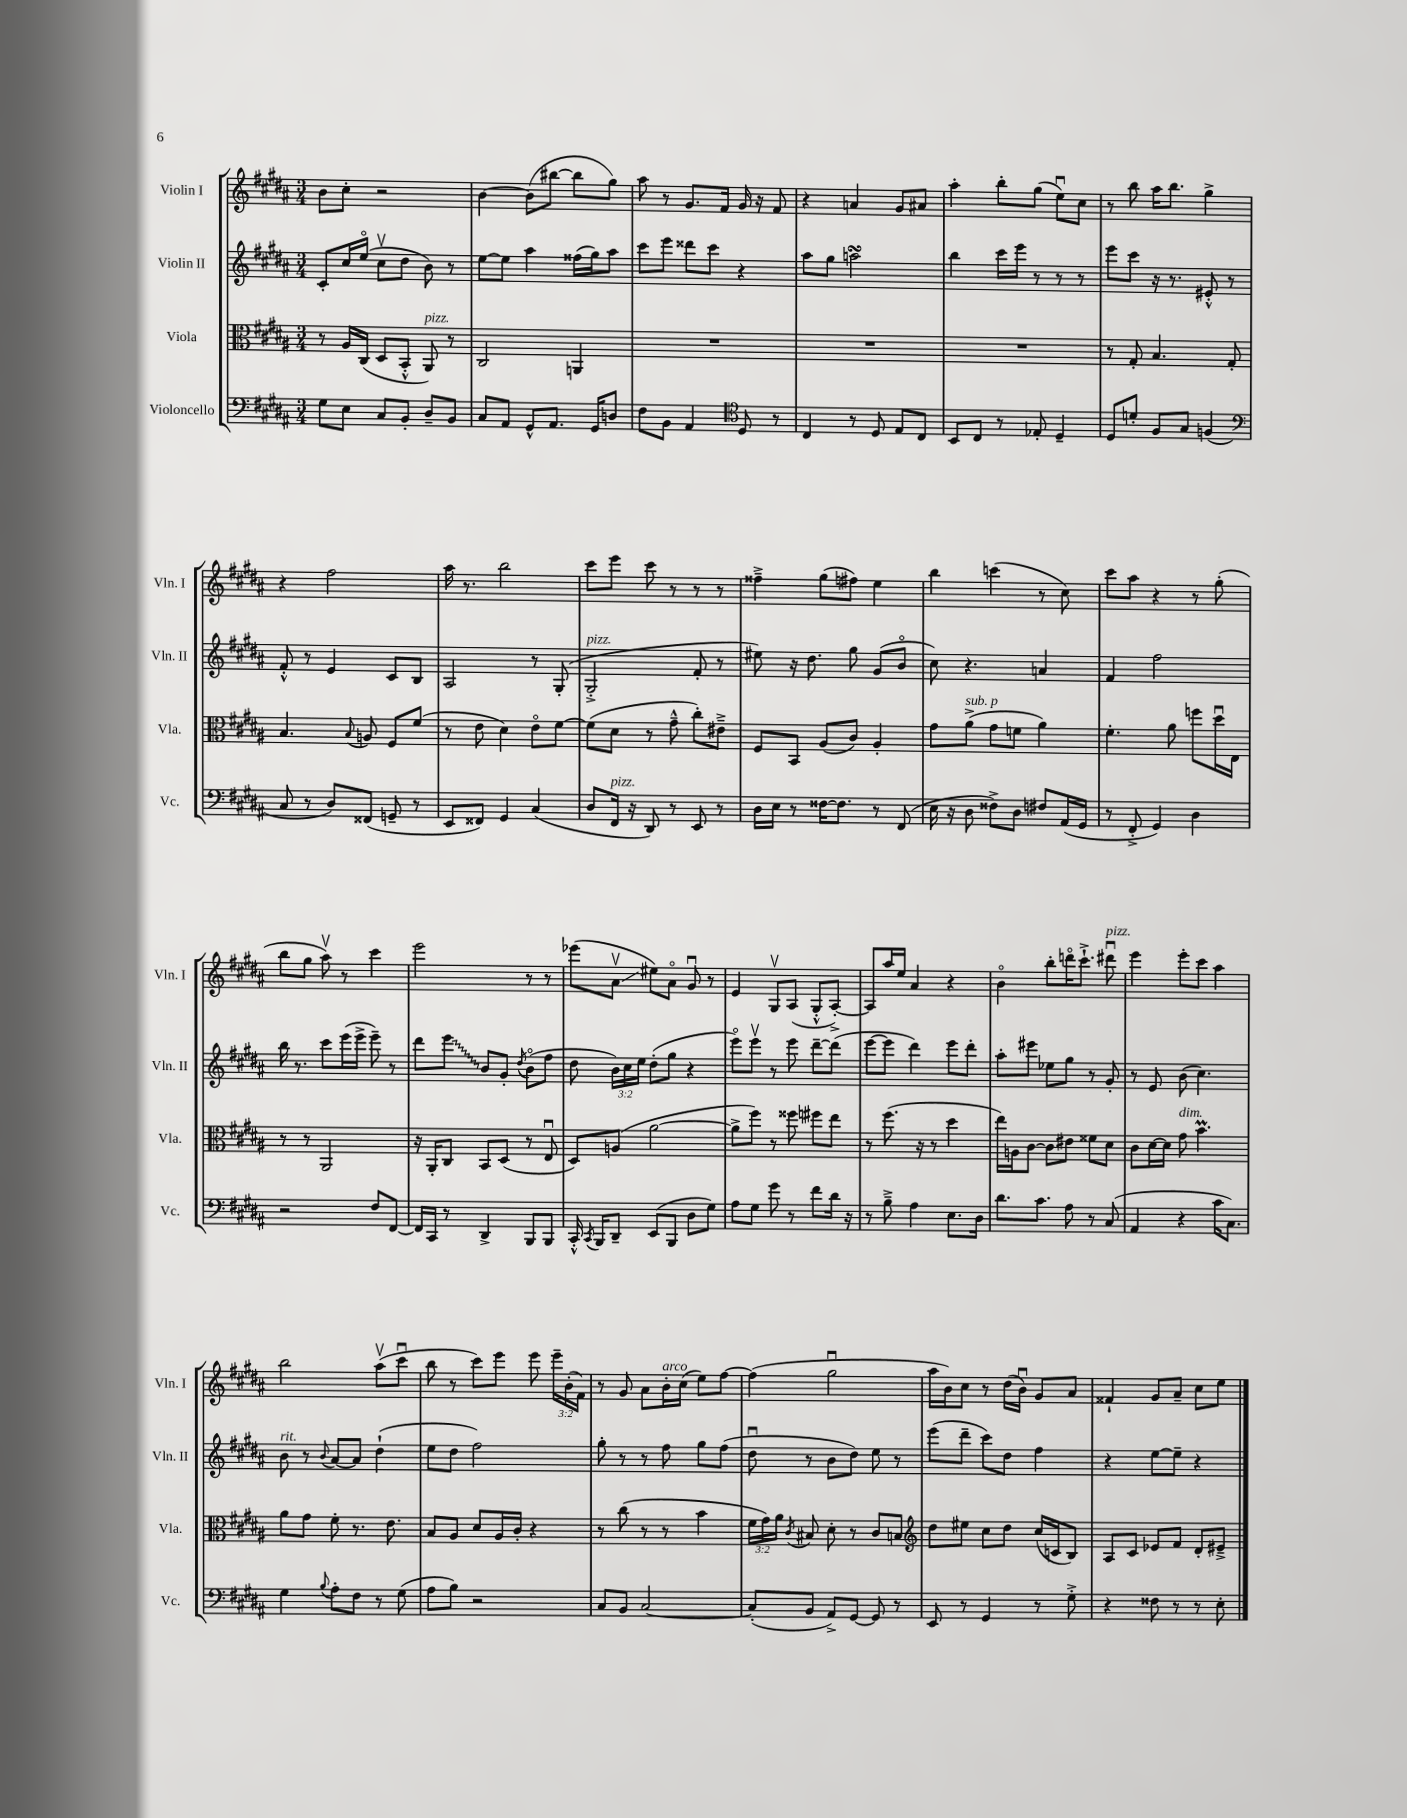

**kern	**kern	**kern	**kern
*staff4	*staff3	*staff2	*staff1
*clefF4	*clefC3	*clefG2	*clefG2
*k[f#c#g#d#a#]	*k[f#c#g#d#a#]	*k[f#c#g#d#a#]	*k[f#c#g#d#a#]
*M3/4	*M3/4	*M3/4	*M3/4
8G#	8r	8c#'	8b
8E	16A#	16cc#	8cc#'
.	(16C#	(16eeo	.
8C#	8D#	8cc#v	2r
8BB'	8BB'^^	8dd#	.
8D#~	8AA#)	8b)	.
8BB	8r	8r	.
=	=	=	=
8C#	2C#	[8ee	[4b
8AA#	.	8ee]	.
8GG#^^	.	4aa#	(8b]
8.AA#	.	.	[8bb#
.	4AA	(16ff##	8bb#]
16GG#	.	16gg#)	.
8D	.	8aa#	8gg#)
=	=	=	=
8F#	2.r	8ccc#	8aa#
8BB	.	8eee	8r
4AA#	.	8ddd##	8.g#
.	.	8ccc#	.
.	.	.	16f#
*clefC4	*	*	*
8D#	.	4r	16g#
.	.	.	16r
8r	.	.	8f#
=	=	=	=
4C#	2.r	8aa#	4r
.	.	8gg#	.
8r	.	2aa	4a
8D#	.	.	.
8E	.	.	8g#
8C#	.	.	8a#
=	=	=	=
8BB	2.r	4bb	4aa#'
8C#	.	.	.
8r	.	16ccc#	8bb'
.	.	16eee	.
8E-'	.	8r	(8gg#
4D#~	.	8r	8eeu)
.	.	8r	8cc#
=	=	=	=
8D#	8r	8eee	8r
8d'	8G#'	8ccc#	8bb
8F#	4.B	16r	16aa#
.	.	8.r	8.bb
8G#	.	.	.
(4F	.	8e#'^^	4gg#^
.	8G#'	8r	.
=	=	=	=
*clefF4	*	*	*
8C#	4.B	8f#'^^	4r
8r	.	8r	.
8D#)	.	4e	2ff#
.	8qqB	.	.
(8FF##	8A	.	.
8GG~	8F#	8c#	.
8r	(8f#	8B	.
=	=	=	=
8EE	8r	2A#	16aa#
.	.	.	8.r
8FF##)	8e	.	.
4GG#	4d#)	.	2bb
(4C#	8eo	8r	.
.	[8f#	(8G#'	.
=	=	=	=
8D#	(8f#]	2G#'^	8ccc#
16FF#	8d#	.	8eee
16r	.	.	.
8DD#)	8r	.	8ccc#
8r	8g#~^^	.	8r
8EE	8cc#')	8f#'	8r
8r	8e#~^	8r	8r
=	=	=	=
16D#	8F#	8ee#)	4ff##~^
16E	.	.	.
8r	8BB	16r	.
.	.	8.dd#	.
[16F##	(8A#	.	(8gg#
8.F##]	.	.	.
.	8c#)	8gg#	8ff#)
8r	4A#'	(8g#	4ee
(8FF#	.	8bo	.
=	=	=	=
16E	8g#	8cc#)	4bb
16r	.	.	.
8D#	(8a#^	4.r	.
8F##^)	8g#	.	(4ccc
8D#	8f	.	.
8F#	4a#)	4a	8r
(16AA#	.	.	8cc#)
16GG#	.	.	.
=	=	=	=
8r	4.f#'	4f#	8ccc#
8FF#'^	.	.	8aa#
4GG#)	.	2ff#	4r
.	8a#	.	.
4D#	8ff	.	8r
.	16dd#u	.	(8gg#'
.	16E	.	.
=	=	=	=
2r	8r	16bb	8bb
.	.	8.r	.
.	8r	.	8gg#
.	2AA#	8ccc#	8aa#v)
.	.	(16eee	8r
.	.	16eee^	.
8F#	.	8eee~)	4ccc#
[8FF#	.	8r	.
=	=	=	=
16FF#]	16r	8ddd#	2eee
16CC#	16AA#'	.	.
8r	8C#	8eee	.
4DD#^	8BB	8b	.
.	(8D#	8g#'	.
.	.	8qdd#	.
8BBB	8r	(8bo	8r
8BBB	8Eu	8ff#	8r
=	=	=	=
16CC#'^^	8D#)	8dd#	(8eee-
8qCC#	.	.	.
16BBB	.	.	.
8DD#~	(8A	24b)	8a#v
.	.	24cc#	.
.	.	24ee	.
(8EE	[2a#	(8dd#'	8ee#)
8BBB	.	8gg#	8a#o
8D#	.	4r	8g#u
8G#)	.	.	8r
=	=	=	=
8A#	8a#^]	8eeeo)	4e
8G#	8ff#)	8eeev	.
8g#	8r	8r	8G#v
8r	8ff##	8eee	(8A#
8f#	8ff#	[8ddd#~	8G#'^^
16d#	8ee	(8ddd#]	[8A#'^)
16r	.	.	.
=	=	=	=
8r	8r	[8eee	8A#]
8B~^	(8.ff#	8eee]	16aa#
.	.	.	16ee
4A#	.	4ddd#)	4a#
.	16r	.	.
.	8r	.	.
8.E	4dd#	8eee	4r
.	.	8ddd#'	.
16D#	.	.	.
=	=	=	=
8.d#	16ee)	8aa#'	4bo
.	16A	.	.
.	[8c#	8eee#	.
8.c#	.	.	.
.	8c#]	8ee-	8bb'
8A#	8e#	8gg#	16dddo
.	.	.	8.ccc#`^
8r	8f##	8r	.
(8C#	8d#	8g#'	8ddd#u
=	=	=	=
4AA#	8c#	8r	4eee
.	[16d#	8e	.
.	16d#]	.	.
4r	8g#	(8b	8eee'
.	4.b	4.cc#)	8ccc#
16c#	.	.	4aa#
8.C#)	.	.	.
=	=	=	=
4G#	8a#	8b	2bb
.	8g#	8r	.
8qqB	.	8qqb	.
8A#'	8f#'	[8a#	.
8F#	8.r	8a#]	.
8r	.	(4dd#`	(8aa#v
.	8.e	.	.
(8G#	.	.	8ccc#u
=	=	=	=
8A#	8B	8ee	8bb
8B)	8A#	8dd#	8r
2r	8d#	2ff#)	8ccc#)
.	16A#	.	8eee
.	16c#'	.	.
.	4r	.	8eee
.	.	.	24eee~
.	.	.	(24b'
.	.	.	24f#)
=	=	=	=
8C#	8r	8gg#'	8r
8BB	(8cc#	8r	8g#
[2C#	8r	8r	8a#
.	8r	8ff#	16b'
.	.	.	(16cc#
.	4b	8gg#	8ee)
.	.	(8ff#	[8ff#
=	=	=	=
(8C#']	24f#	8dd#u	(4ff#]
.	24g#)	.	.
.	24a#	.	.
.	8qc#	.	.
8BB	8B#	8r	.
8AA#^)	8d#'	8b	2gg#u
[8GG#	8r	8dd#)	.
8GG#]	8c#	8ee	.
8r	8B	8r	.
=	=	=	=
*	*clefG2	*	*
8EE	8dd#	(8eee	16aa#
.	.	.	16b)
8r	8ee#	8ddd#~	8cc#
4GG#	8cc#	8ccc#)	8r
.	8dd#	8dd#	(16dd#
.	.	.	16bu)
8r	(16cc#	4ff#	8g#
.	16c	.	.
8G#'^	8B)	.	8a#
=	=	=	=
4r	8A#	4r	4f##`
.	8c#	.	.
8F##	8e-	[8ee	8g#
8r	8f#	8ee~]	8a#~
8r	8d#'	4r	8cc#
8E'	8e#~^	.	8ee
==	==	==	==
*-	*-	*-	*-
